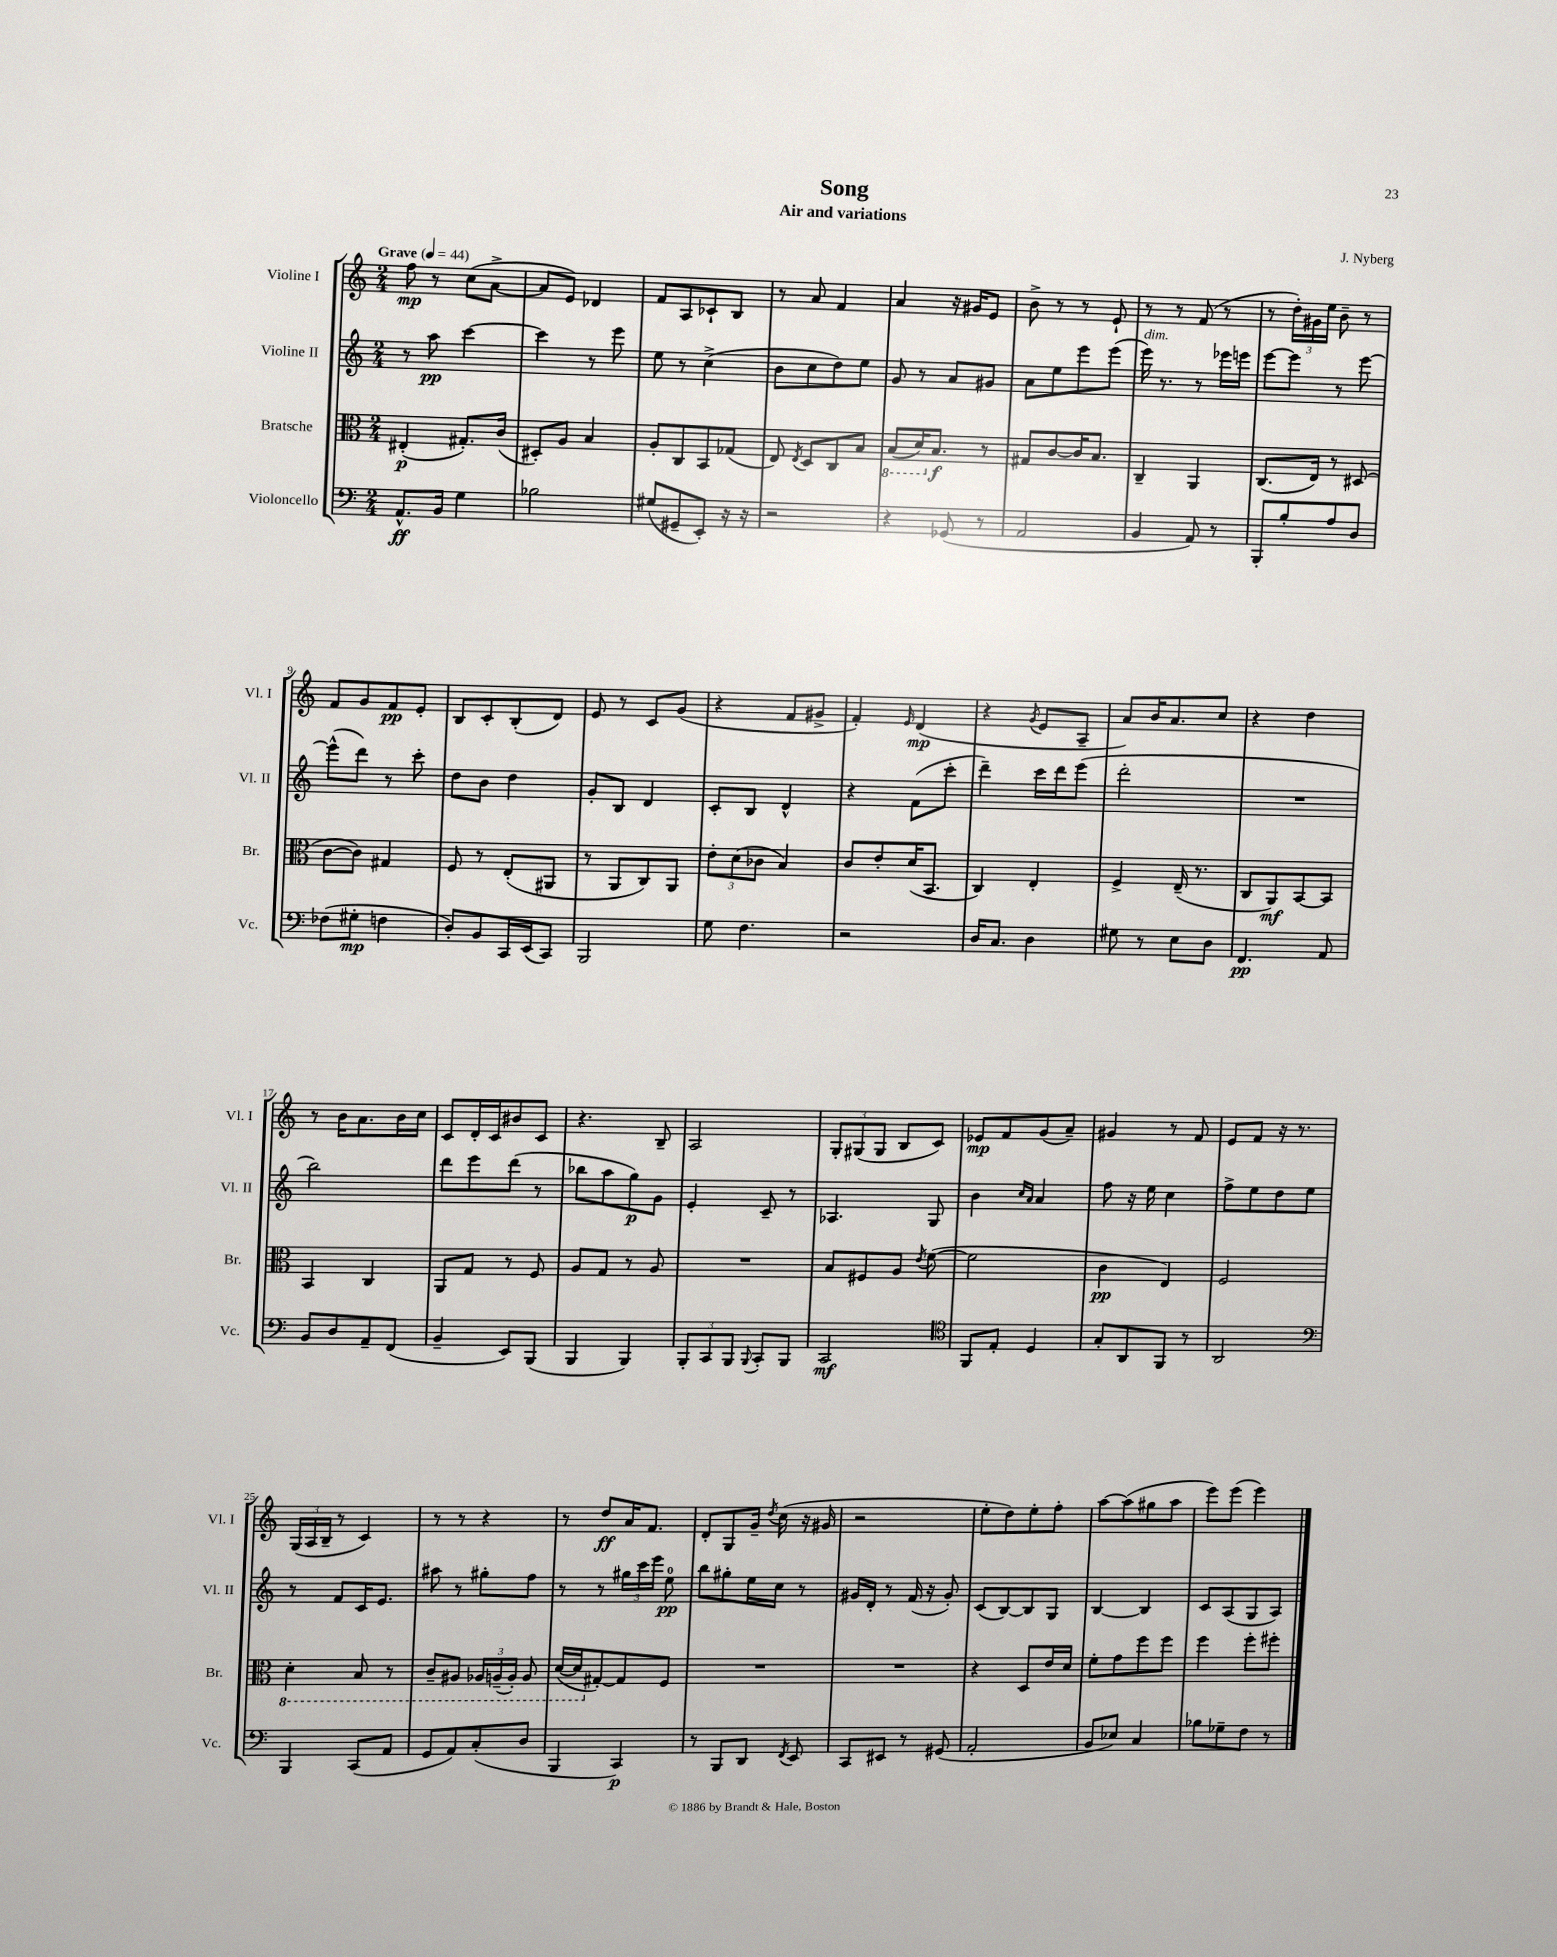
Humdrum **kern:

**kern	**kern	**kern	**kern
*staff4	*staff3	*staff2	*staff1
*clefF4	*clefC3	*clefG2	*clefG2
*k[]	*k[]	*k[]	*k[]
*M2/4	*M2/4	*M2/4	*M2/4
*MM44	*MM44	*MM44	*MM44
8.AA^^/L	(4E#'/	8r	8ff\
.	.	8aa\	8r
16BB/Jk	.	.	.
4G\	8.G#'/L)	[4ccc\	(8cc\L
.	.	.	[8a^\J
.	(16c/Jk	.	.
=	=	=	=
2B-\	8D#'/L)	4ccc\]	8a/]L
.	8A/J	.	8e/J)
.	4B/	8r	4d-/
.	.	8eee\	.
=	=	=	=
(8G#/L	8A'/L	8ee\	8f/L
8GG#~/	8C/	8r	8A/
8EE'/J)	8BB/	(4cc^\	8c-`/
16r	(8G-/J	.	8B/J
16r	.	.	.
=	=	=	=
2r	8E/)	8b\L	8r
.	8qE/	.	.
.	8D/L	8cc\	8a/
.	8C/	8dd\)	4f/
.	8B/J	8ee\J	.
=	=	=	=
4r	(8BB/L	8g/	4a/
.	16D/K)	8r	.
.	8.B/J	.	.
(8GG-/	.	8a/L	16r
.	.	.	16g#/LK
8r	8r	8g#/J	8e/J
=	=	=	=
2AA/	8G#/L	8a\L	8b^\
.	[8c/	8ee\	8r
.	16c/]K	8eee\	8r
.	8.B/J	.	.
.	.	(8eee\J	8e`/
=	=	=	=
4BB/	4C~/	16eee\)	8r
.	.	8.r	.
.	.	.	8r
8AA/)	4AA/	8r	(8f/
8r	.	16eee-\LL	8r
.	.	16eee\JJ	.
=	=	=	=
8BBB'/L	(8.C/L	[8eee\L	8r
8B'/	.	8eee\]J	24dd'\LL)
.	.	.	24g#\
.	16E/Jk)	.	.
.	.	.	24ee\JJ
8A/	8r	8r	8b~\
8D/J	(8D#/	[8eee\	8r
=	=	=	=
(8F-\L	[8c\L	(8eee^^\]L	8f/L
8G#'\J	8c\]J)	8ddd\J)	8g/
4F\	4G#/	8r	8f/
.	.	8ccc'\	8e'/J
=	=	=	=
8D'/L)	8F/	8dd\L	8B/L
8BB/	8r	8b\J	8c'/
16CC/L	(8E'/L	4dd\	(8B'/
(16EE/J	.	.	.
8CC/J)	8AA#/J	.	8d/J)
=	=	=	=
2BBB/	8r	8g'/L	8e/
.	8AA/L	8B/J	8r
.	8C/)	4d/	8c/L
.	8AA/J	.	(8g/J
=	=	=	=
8G\	12e'\L	8c'/L	4r
.	(12d\	.	.
4.F\	.	8B/J	.
.	12c-\J	.	.
.	4B/)	4d^^/	8f/L
.	.	.	8g#^/J
=	=	=	=
2r	8c/L	4r	4f'/)
.	8e'/	.	.
.	.	.	16qqe/
.	(16d/K	(8f\L	(4d/
.	8.BB/J	.	.
.	.	8ccc'\J	.
=	=	=	=
16D/LK	4C/)	4ddd~\)	4r
8.C/J	.	.	.
.	.	.	8qg/
4D\	4E'/	16ccc\LL	8e/L
.	.	16ddd\J	.
.	.	(8eee\J	8A~/J
=	=	=	=
8G#\	4F^/	2ddd'\	8a/L)
8r	.	.	16b/K
.	.	.	8.a/
8E\L	(16E~/	.	.
.	8.r	.	.
8D\J	.	.	8cc/J
=	=	=	=
4.FF/	8C/L	2r	4r
.	8AA/)	.	.
.	[8BB/	.	4dd\
8AA/	8BB/]J	.	.
=	=	=	=
8BB/L	4BB/	2bb\)	8r
8D/	.	.	16b\LK
.	.	.	8.a\
8AA~/	4C/	.	.
(8FF/J	.	.	16b\L
.	.	.	16cc\JJ
=	=	=	=
4BB~/	8AA/L	8ddd\L	8c/L
.	8G/J	8eee\	16d'/L
.	.	.	16c/J
8EE/L)	8r	(8ddd\J	8b#/
(8BBB/J	8F/	8r	8c/J
=	=	=	=
4BBB/	8A/L	8bb-\L	4.r
.	8G/J	8aa\	.
4BBB/)	8r	8gg\)	.
.	8A/	8g\J	8B~/
=	=	=	=
12BBB'/L	2r	4e'/	2A/
12CC/	.	.	.
12BBB/J	.	.	.
8qqBBB/	.	.	.
8CC'/L	.	8c~/	.
8BBB/J	.	8r	.
=	=	=	=
2CC/	8B/L	4.A-/	12G'/L
.	.	.	(12G#/
.	8F#/	.	.
.	.	.	12G#/J
.	8A/J	.	8B/L
.	8qe/	.	.
.	([8f\	8G/	8c/J)
=	=	=	=
*clefC4	*	*	*
8FF/L	2f\]	4b\	8e-/L
8E'/J	.	.	8f/
.	.	16qqcc/LL	.
.	.	16qqa/JJ	.
4D/	.	4a/	(8g/
.	.	.	8a~/J)
=	=	=	=
8G'/L	4c\	8ff\	4g#/
8AA/	.	16r	.
.	.	16ee\	.
8FF/J	4E/)	4cc\	8r
8r	.	.	8f/
=	=	=	=
2AA/	2F/	8ff^\L	8e/L
.	.	8ee\	8f/J
.	.	8dd\	16r
.	.	.	8.r
.	.	8ee\J	.
=	=	=	=
*clefF4	*	*	*
4BBB/	4D'\	8r	(24G/LL
.	.	.	24A/
.	.	.	24B~/JJ
.	.	8f/L	8r
(8CC/L	8BB/	16c/K	4c/)
.	.	8.e/J	.
8AA/J	8r	.	.
=	=	=	=
8GG/L	8C~/L	8aa#\	8r
8AA/)	8AA#/J	8r	8r
(8C'/	24AA-/LL	8gg#'\L	4r
.	(24AA~/	.	.
.	24AA'/JJ)	.	.
8D/J	8AA/	8ff\J	.
=	=	=	=
4BBB/	([16D/LL	8r	8r
.	16D/]J	.	.
.	[8G#'/)	8r	8dd/L
4CC/)	8G#/]	24gg#\LL	16a/K
.	.	24ccc\	.
.	.	.	8.f/J
.	.	24eee\JJ	.
.	8F/J	8ee\	.
=	=	=	=
8r	2r	8bb\L	8d'/L
8BBB/L	.	8gg#'\	8G/
8DD/J	.	16ee\L	16g~/Jk
.	.	.	8qdd/
.	.	16cc\JJ	(16cc\
8qFF/	.	.	.
8EE/	.	8r	16r
.	.	.	16g#/
=	=	=	=
8CC/L	2r	16g#/LL	2r
.	.	16d'/JJ	.
8EE#/J	.	8r	.
8r	.	(16f/	.
.	.	16r	.
(8GG#/	.	8g#'/)	.
=	=	=	=
2AA'/	4r	(8c/L	8ee'\L
.	.	[8B/)	8dd\)
.	8D/L	8B/]	8ee'\
.	16e/L	8G/J	8ff'\J
.	16d/JJ	.	.
=	=	=	=
8BB/L	8f'\L	[4B/	[8aa\L
8E-/J)	8g\	.	(8aa\]
4C/	8ff\	4B/]	8gg#\
.	8ff\J	.	8aa\J
=	=	=	=
8B-\L	4ff\	8c/L	8eee\L)
8G-~\	.	(8A/	(8eee\J
8F\J	8ff'\L	8G/	4eee\)
8r	8ff#'\J	8A/J)	.
==	==	==	==
*-	*-	*-	*-
